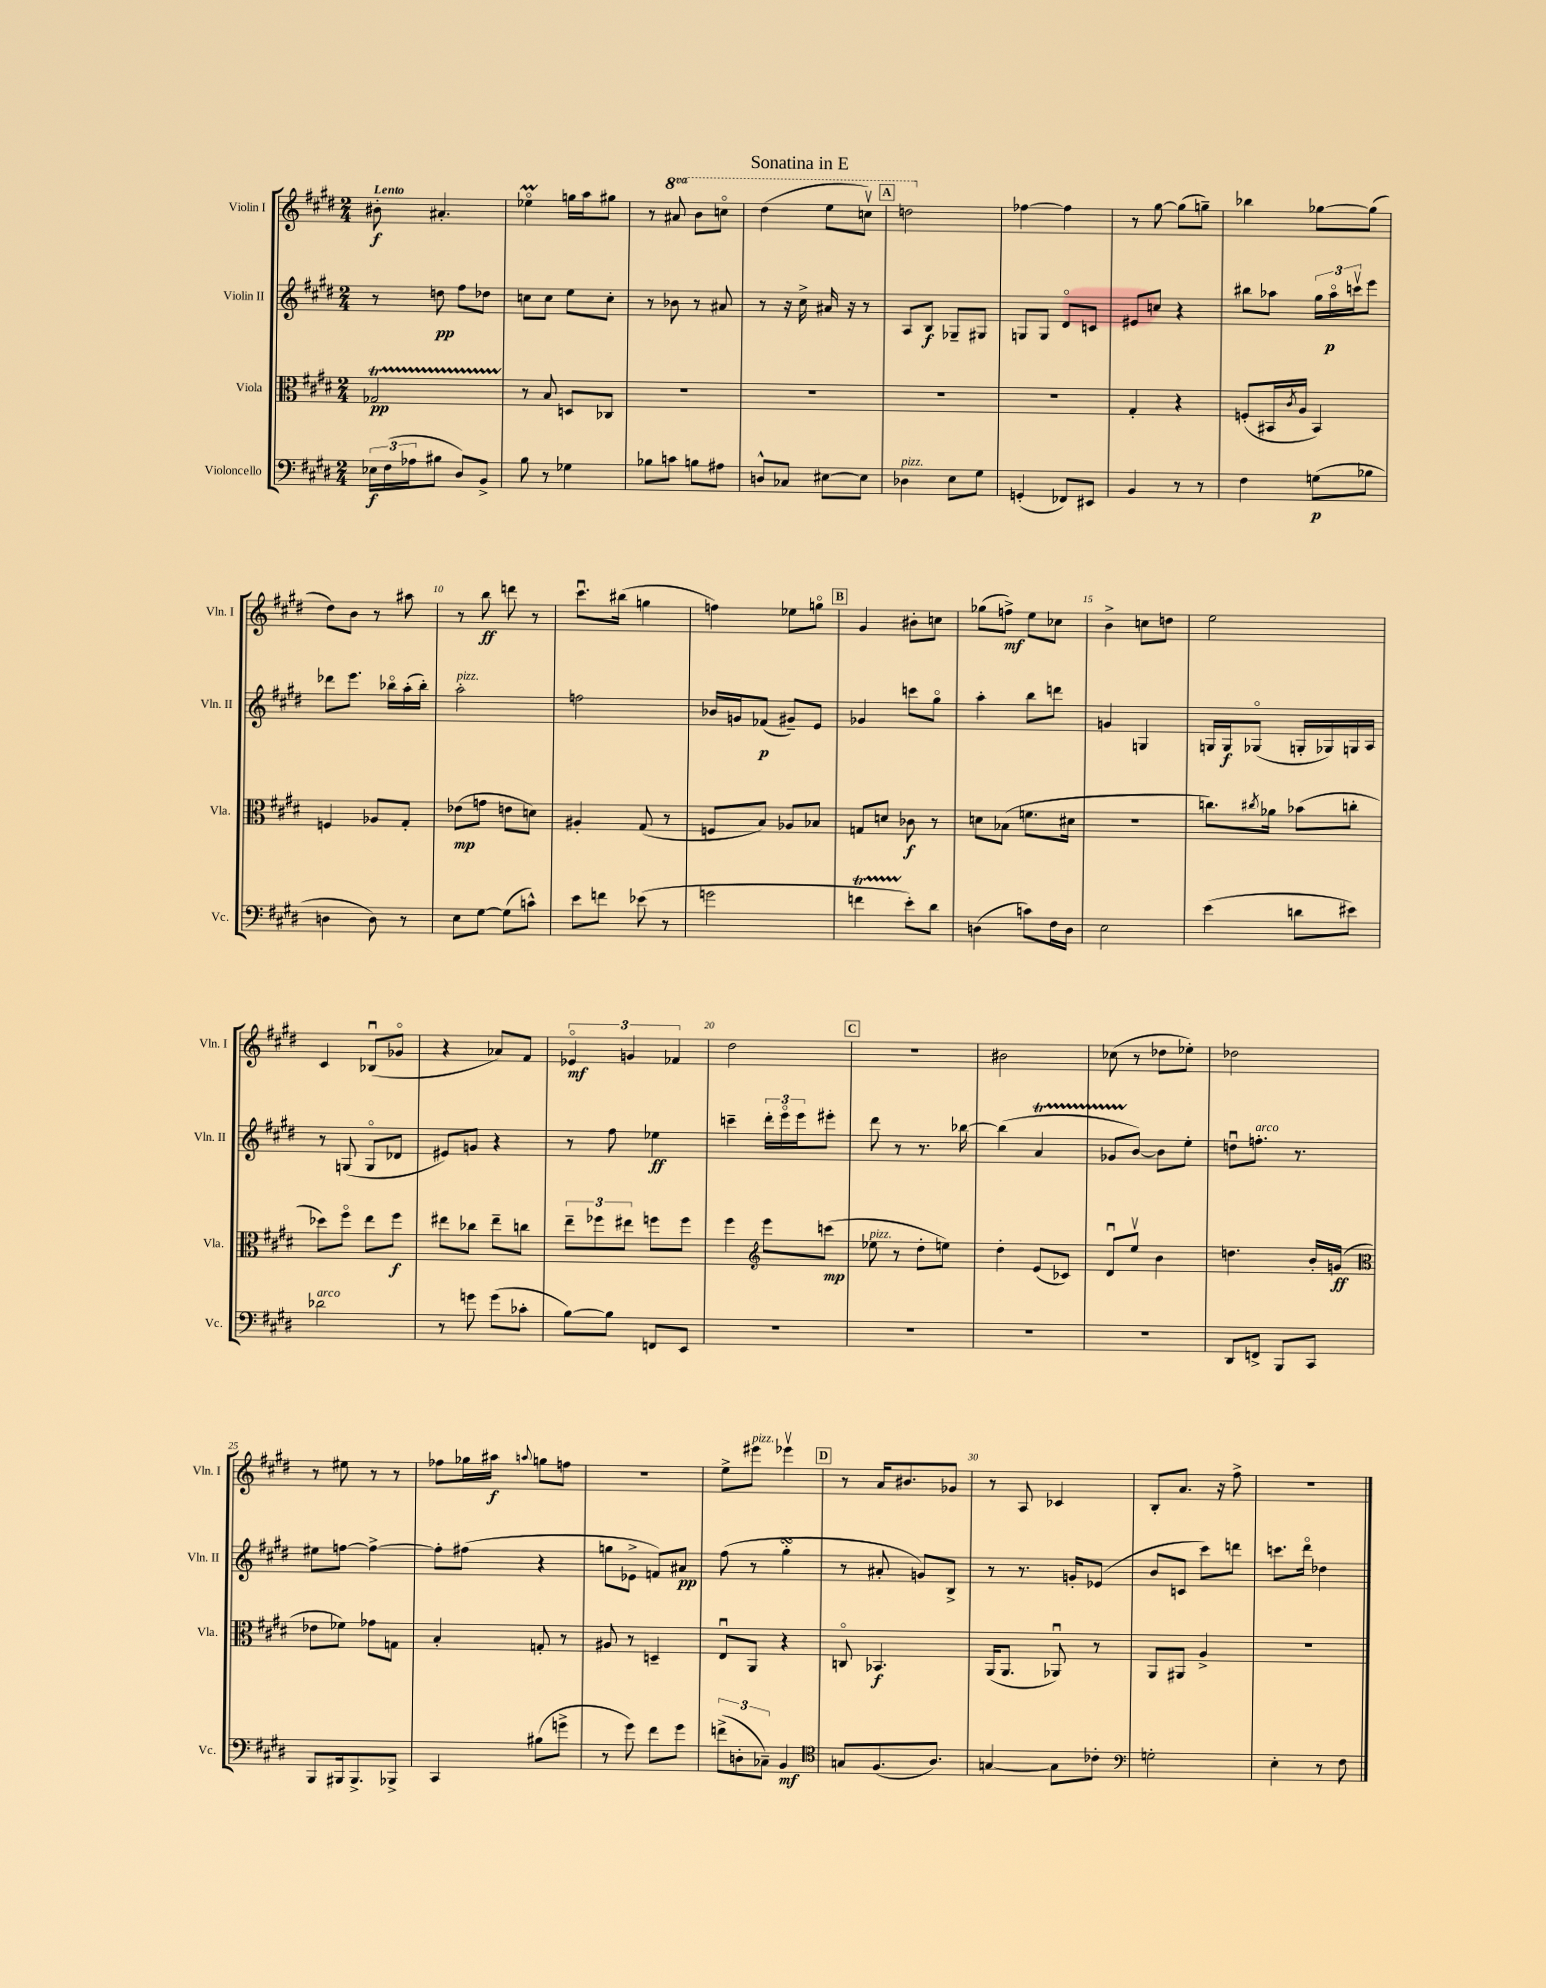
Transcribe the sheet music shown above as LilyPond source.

\header { title = "Sonatina in E" }
<<
\new StaffGroup <<
\new Staff = "s0" \with { instrumentName = "Violin I" shortInstrumentName = "Vln. I" } {
    \clef treble \key e \major \numericTimeSignature \time 2/4 \set Staff.ottavationMarkups = #ottavation-simple-ordinals \tempo "Lento"
    bis'8-.\f ais'4.-. |
    ees''4\flageolet\prall g''16 a''16 gis''8 |
    r8 \ottava #1 ais''8 b''8 c'''8\flageolet |
    dis'''4( e'''8 c'''8\upbow) |
    \mark \markup { \box "A" } d'''2 \ottava #0 |
    fes''4~ fes''4 |
    r8 gis''8~ gis''8( g''8--) |
    bes''4 ges''8~ ges''8( |
    dis''8) b'8 r8 ais''8 |
    r8 b''8\ff d'''8 r8 |
    cis'''8.\downbow bis''16( g''4 |
    f''4) ees''8 g''8\flageolet |
    \mark \markup { \box "B" } gis'4 bis'8-. c''8 |
    ges''8( f''8->\mf) e''8 ces''8 |
    b'4-> c''8 d''8 |
    e''2 |
    cis'4 bes8\downbow( ges'8\flageolet |
    r4 aes'8) fis'8 |
    \tuplet 3/2 { ees'4\flageolet\mf g'4 fes'4 } |
    dis''2 |
    \mark \markup { \box "C" } R2 |
    bis'2 |
    ces''8( r8 des''8 ees''8-.) |
    des''2 |
    r8 eis''8 r8 r8 |
    fes''8 ges''16 ais''16\f \appoggiatura { a''8 } g''8 f''8 |
    r2 |
    e''8-> eis'''8^\markup { \italic "pizz." } ees'''4\upbow |
    \mark \markup { \box "D" } r8 a'16 bis'8. ges'8 |
    r8 a8 ces'4 |
    b8-. a'8. r16 fis''8-> |
    R2 \bar "|." |
}
\new Staff = "s1" \with { instrumentName = "Violin II" shortInstrumentName = "Vln. II" } {
    \clef treble \key e \major \numericTimeSignature \time 2/4
    r8 d''8\pp fis''8 des''8 |
    c''8 c''8 e''8 c''8-. |
    r8 bes'8 r8 ais'8 |
    r8 r16 cis''16-> ais'16 r16 r8 |
    \mark \markup { \box "A" } a8 b8\f ges8-- gis8 |
    g8 g8 dis'8\flageolet c'8 |
    eis'8 c''8 r4 |
    bis''8 aes''8 \tuplet 3/2 { gis''16 aes''16\flageolet\p c'''16\upbow } e'''8 |
    des'''8 e'''8. bes''16\flageolet a''16-.( bes''16-.) |
    a''2-.^\markup { \italic "pizz." } |
    f''2 |
    bes'16 g'16 fes'8\p( gis'8--) e'8 |
    \mark \markup { \box "B" } ges'4 c'''8 gis''8\flageolet |
    a''4-. b''8 d'''8 |
    g'4 g4 |
    g16 g16\f ges8\flageolet( g16-. ges16) g16 a16 |
    r8 g8( g8\flageolet des'8 |
    eis'8) g'8 r4 |
    r8 fis''8 ees''4\ff |
    c'''4-- \tuplet 3/2 { dis'''16-. e'''16\flageolet e'''16 } eis'''8-. |
    \mark \markup { \box "C" } dis'''8 r8 r8. bes''16~ |
    bes''4( a'4\startTrillSpan |
    ges'8 b'8~\stopTrillSpan) b'8 e''8-. |
    d''8\downbow f''8.-.^\markup { \italic "arco" } r8. |
    eis''8 f''8~ f''4~-> |
    f''8-. fis''8( r4 |
    g''8 ees'8-> f'8) ais'8\pp |
    fis''8( r8 gis''4-.\turn |
    \mark \markup { \box "D" } r8 ais'8-. g'8) b8-> |
    r8 r8. g'16-. ees'8( |
    b'8 c'8 cis'''8) d'''8 |
    c'''8. dis'''16\flageolet des''4 \bar "|." |
}
\new Staff = "s2" \with { instrumentName = "Viola" shortInstrumentName = "Vla." } {
    \clef alto \key e \major \numericTimeSignature \time 2/4
    ges2\startTrillSpan\pp |
    r8\stopTrillSpan b8 d8 ces8 |
    R2 |
    R2 |
    \mark \markup { \box "A" } R2 |
    R2 |
    gis4-. r4 |
    f8-.( bis,16 \acciaccatura { cis'8 } a16 bis,4) |
    f4 aes8 gis8-. |
    ees'8\mp( g'8 e'8 d'8) |
    ais4-. gis8( r8 |
    f8 b8) aes8 bes8 |
    \mark \markup { \box "B" } g8 d'8 ces'8\f r8 |
    d'8 bes8( f'8. dis'16 |
    r2 |
    c''8.) \acciaccatura { cis''8 } aes'16 bes'8( c''8-. |
    des''8) fis''8\flageolet e''8 fis''8\f |
    eis''8 ces''8 eis''8-- c''8 |
    \tuplet 3/2 { e''8-- fes''8 eis''8 } f''8 f''8 |
    fis''4 \clef treble e'''8 c'''8\mp( |
    \mark \markup { \box "C" } ees''8^\markup { \italic "pizz." } r8 dis''8-. e''8) |
    dis''4-. e'8( ces'8) |
    dis'8\downbow e''8\upbow b'4 |
    d''4. b'16-. g'16\ff( |
    \clef alto ees'8 fes'8) ges'8 g8 |
    b4-. g8-. r8 |
    ais8 r8 d4-- |
    e8\downbow a,8 r4 |
    \mark \markup { \box "D" } c8\flageolet bes,4.\f |
    a,16( a,8. aes,8\downbow) r8 |
    a,8 ais,8 a4-> |
    R2 \bar "|." |
}
\new Staff = "s3" \with { instrumentName = "Violoncello" shortInstrumentName = "Vc." } {
    \clef bass \key e \major \numericTimeSignature \time 2/4
    \tuplet 3/2 { ees16\f fis16( aes16 } bis8 dis8) b,8-> |
    b8 r8 ges4 |
    bes8 c'8 b8 ais8 |
    d8-^ ces8 eis8~ eis8 |
    \mark \markup { \box "A" } des4^\markup { \italic "pizz." } e8 gis8 |
    g,4-.( fes,8) eis,8 |
    b,4 r8 r8 |
    fis4 g8\p( bes8 |
    d4 d8) r8 |
    e8 gis8~ gis8( c'8-^) |
    e'8 f'8 ees'8( r8 |
    g'2 |
    \mark \markup { \box "B" } f'4\startTrillSpan e'8-.\stopTrillSpan) dis'8 |
    d4( c'8) fis16 d16 |
    e2 |
    e'4( d'8 eis'8) |
    des'2^\markup { \italic "arco" } |
    r8 g'8 g'8( ces'8-. |
    b8~) b8 f,8 e,8 |
    R2 |
    \mark \markup { \box "C" } R2 |
    R2 |
    R2 |
    dis,8 f,8-> b,,8 cis,8 |
    b,,8 bis,,16 bis,,8.-> bes,,8-> |
    cis,4 bis8( g'8-> |
    r8 gis'8) fis'8 gis'8 |
    \tuplet 3/2 { f'8->( d8-. ces8--) } b,4\mf |
    \mark \markup { \box "D" } \clef tenor g8 fis8.( a8.) |
    g4~ g8 ces'8-. |
    \clef bass g2-. |
    e4-. r8 fis8 \bar "|." |
}
>>
>>
\layout { \context { \Score \override BarNumber.break-visibility = ##(#f #t #t) barNumberVisibility = #(every-nth-bar-number-visible 5) } }
